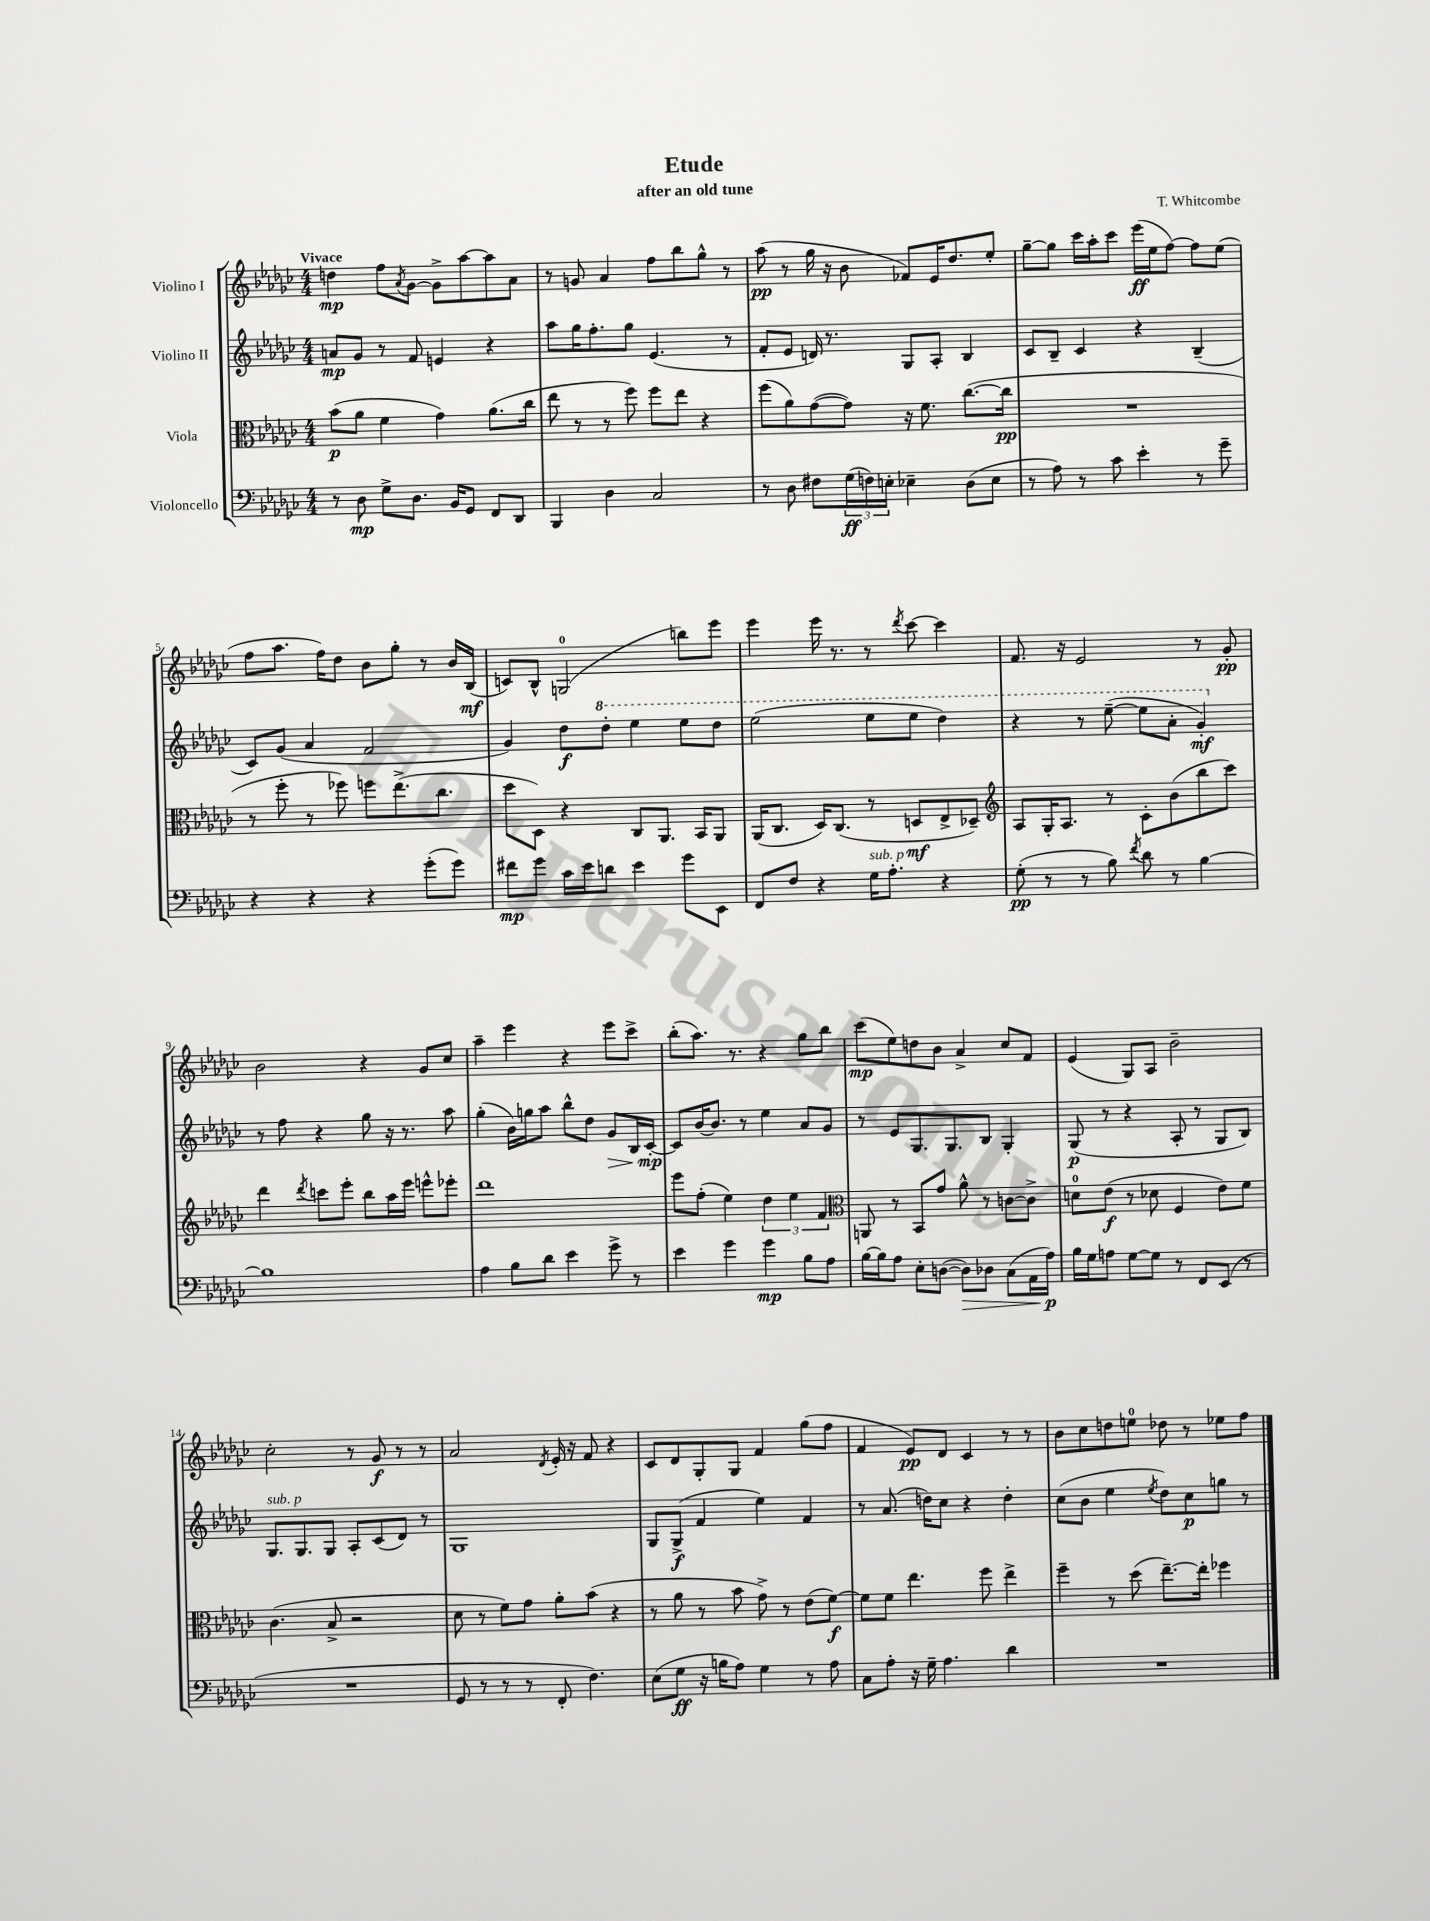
\header { title = "Etude" composer = "T. Whitcombe" subtitle = "after an old tune" }
<<
\new StaffGroup <<
\new Staff = "s0" \with { instrumentName = "Violino I" } {
    \clef treble \key ges \major \numericTimeSignature \time 4/4 \tempo "Vivace"
    d''4\mp f''8 \acciaccatura { aes'8 } ges'8~ ges'8-> aes''8~ aes''8 aes'8 |
    r8 g'8 aes'4 f''8 bes''8 ges''8-^ r8 |
    aes''8\pp( r8 ges''16 r16 bes'8 fes'8) ees'16 des''8. ees''8-. |
    ges''8~-- ges''8 ces'''16 aes''16-. ces'''8 ees'''16\ff( ees''16 f''8~) f''8 ees''8( |
    f''8 aes''8. f''16) des''8 bes'8 ges''8-. r8 bes'16 bes16\mf( |
    c'8) bes8-^ g2-0( b''8) ees'''8 |
    ees'''4 ees'''16 r8. r8 \acciaccatura { des'''8 } ces'''8~ ces'''4 |
    f'8. r16 ees'2 r8 ges'8-.\pp |
    bes'2 r4 ges'8 ces''8 |
    aes''4-- ees'''4 r4 ees'''8 ces'''8-> |
    bes''8-.( aes''8.) r8. r4 ges''8 bes''8 |
    ces'''8\mp( ees''8) d''8 bes'8 aes'4-> ces''8 f'8 |
    ees'4( ges8) aes8 bes'2-- |
    ces''2-. r8 ges'8\f r8 r8 |
    aes'2 \acciaccatura { des'8 } ees'16-. r16 f'8 r4 |
    ces'8 des'8 ges8-. ges8 f'4 ges''8( f''8 |
    f'4 ees'8\pp) des'8 ces'4 r8 r8 |
    bes'8 ces''8 d''8 e''8-0 des''8 r8 ees''8 f''8 \bar "|." |
}
\new Staff = "s1" \with { instrumentName = "Violino II" } {
    \clef treble \key ges \major \numericTimeSignature \time 4/4
    a'8\mp ges'8 r8 f'8 e'4 r4 |
    aes''8 ges''16 f''8.-. ges''8 ees'4.( r8 |
    f'8-. ees'8 d'16) r8. ges8 aes8-. bes4 |
    ces'8 bes8-- ces'4 r4 bes4--( |
    ces'8) ges'8( aes'4 f'2 |
    ges'4) des''8\f \ottava #1 des'''8-. ees'''4 ees'''8 des'''8 |
    ees'''2( ees'''8 ees'''8 des'''4) |
    r4 r8 ees'''8~--( ees'''8 aes''8-. ges''4-.\mf) \ottava #0 |
    r8 f''8 r4 ges''8 r16 r8. aes''8 |
    ges''4-.( bes'16) g''16 aes''8 bes''8-^ des''8 ges'8\> bes16 ces'16~-.\mp\! |
    ces'8 bes'16~ bes'8. r8 ees''4 aes'8 ges'8 |
    r8 ees'8 ges8. ges8. bes8 ges4-. |
    ges8\p( r8 r4 aes8-. r8 ges8 bes8) |
    ges8.^\markup { \italic "sub. p" } ges8. ges8 aes8-. ces'8( des'8) r8 |
    ges1 |
    ges8 ges8->\f( f'4 ees''4) f'4 |
    r8 aes'8.( d''16) ces''8 r4 d''4-. |
    ces''8( bes'8 ees''4 \acciaccatura { ees''8 } des''8) ces''8\p g''8 r8 \bar "|." |
}
\new Staff = "s2" \with { instrumentName = "Viola" } {
    \clef alto \key ges \major \numericTimeSignature \time 4/4
    bes'8\p( aes'8 f'4 ges'4) aes'8.( ces''16 |
    ees''8 r8 r8 f''8) f''8 ees''8 r4 |
    f''8( aes'8) ges'8~( ges'8) r16 f'8. ces''8.~( ces''16\pp |
    R1 |
    r8 f''8-. r8 fes''8) f''8 ees''8.->( ces''8. |
    des''8 des8) r4 ces8 aes,8. bes,16 aes,8 |
    aes,16( ces8. des16) ces8.( r8 d8\mf ees8-> des8--) |
    \clef treble aes8 ges16-. aes8. r8 ces'8-. bes'8( bes''8 ces'''8) |
    des'''4 \acciaccatura { des'''8 } c'''8 ees'''8-. bes''8 aes''16 ees'''16 e'''8-^ ees'''8-. |
    des'''1 |
    ees'''8 f''8-.( ees''4) \tuplet 3/2 { des''4 ees''4 f'4 } |
    \clef alto a,8 r8 bes,8 ges'8 aes'8-^ r8 c'8~ c'8-> |
    d'8-0 ees'8\f( r8 des'8 f4 ees'8) f'8 |
    ces'4.( bes8-> r2 |
    des'8 r8 f'8) ges'8 aes'8-. bes'8( r4 |
    r8 aes'8 r8 bes'8 ges'8->) r8 ees'8( f'8~\f) |
    f'8 f'8 ees''4. f''8 ees''4-> |
    f''4-- r8 des''8( ees''8.~--) ees''16-. fes''4 \bar "|." |
}
\new Staff = "s3" \with { instrumentName = "Violoncello" } {
    \clef bass \key ges \major \numericTimeSignature \time 4/4
    r8 des8\mp ges8-> des8. bes,16 ges,8 f,8 des,8 |
    bes,,4 des4 ces2 |
    r8 des8 fis8 \tuplet 3/2 { ges16\ff( f16) e16-. } ees4-- des8( ees8 |
    r8 aes8) r8 ces'8 ees'4-. r8 ges'8-- |
    r4 r4 r4 ges'8-.( ges'8) |
    fis'8\mp ges'8 ces'16 ees'16 d'8 ees'4 ges'8 ees,8 |
    f,8 f8 r4 ges16^\markup { \italic "sub. p" } aes8.-. r4 |
    ges8-.\pp( r8 r8 bes8) \acciaccatura { f'8 } des'8 r8 bes4~ |
    bes1 |
    aes4 bes8 des'8 ees'4 ges'8-> r8 |
    ees'4 ges'4 ges'4\mp bes8 aes8 |
    bes16~ bes16 aes8 ees8-. d8~( d8\>) des8 ces8( aes,16 aes16\p\!) |
    bes16 ges16 a8 ges8~ ges8 r8 f,8 ees,8( r8 |
    R1 |
    ges,8 r8 r8 r8 f,8-. f4.) |
    ees8( ges8\ff r16 b16 aes8) ges4 r8 aes8 |
    ces8 aes8-. r16 ges16-- aes4. des'4 |
    R1 \bar "|." |
}
>>
>>
